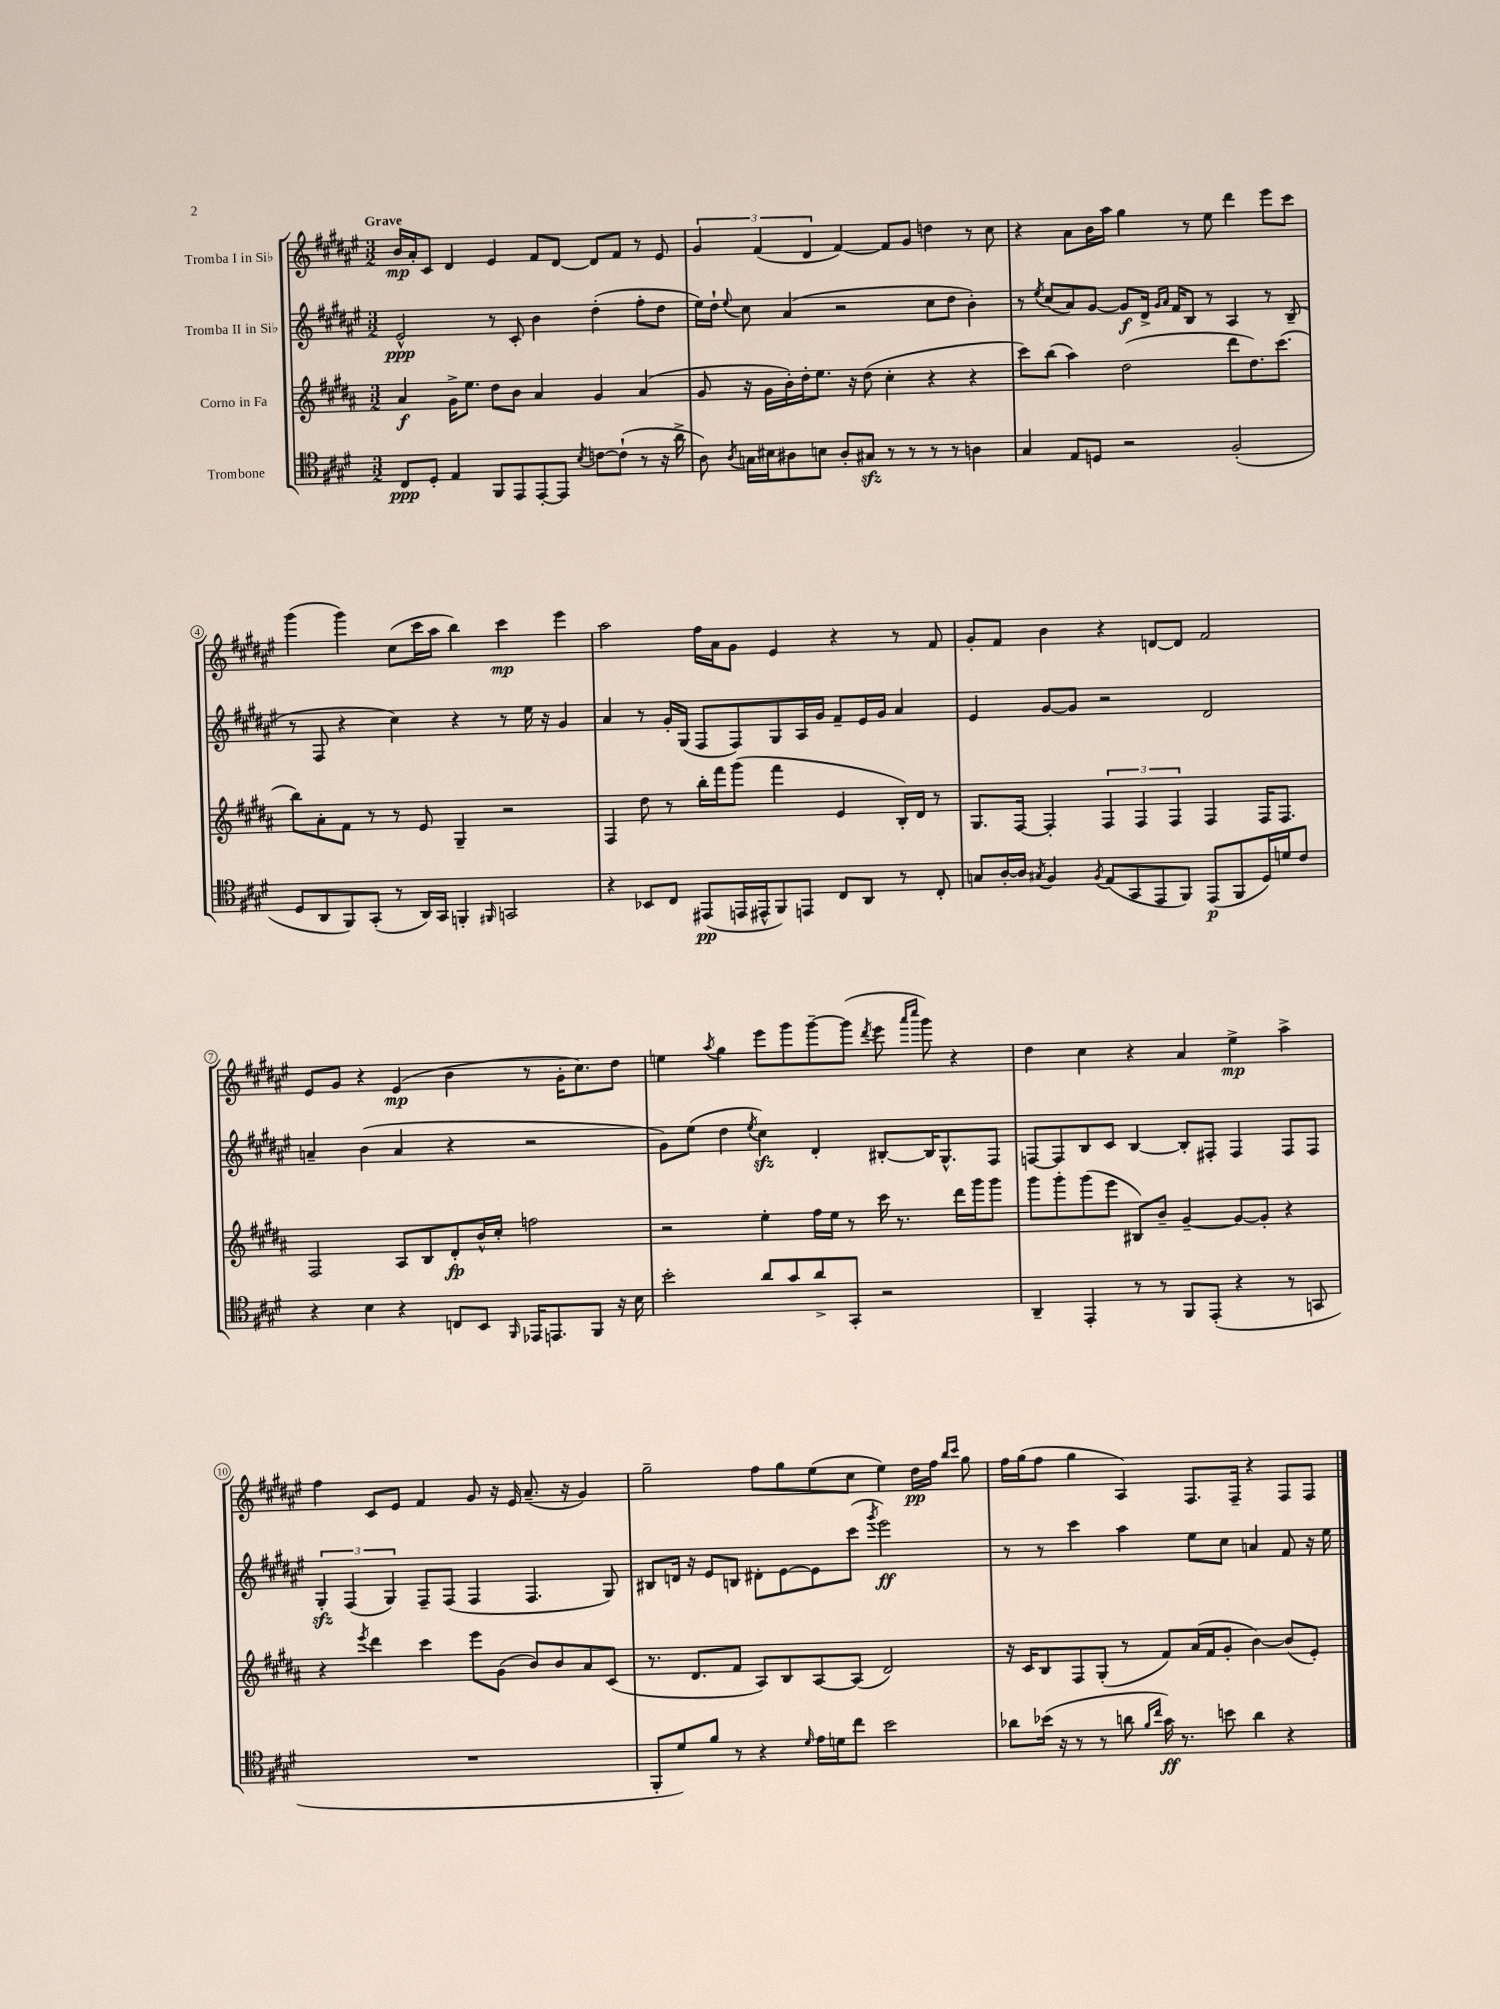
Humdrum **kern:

**kern	**kern	**kern	**kern
*staff4	*staff3	*staff2	*staff1
*clefC4	*clefG2	*clefG2	*clefG2
*k[f#c#g#d#]	*k[f#c#g#d#a#]	*k[f#c#g#d#a#e#]	*k[f#c#g#d#a#e#]
*M3/2	*M3/2	*M3/2	*M3/2
8C#/L	4a#/	2e#^^/	16b/LL
.	.	.	16a#'/J
8D#'/J	.	.	8c#/J
4E/	16g#^\LK	.	4d#/
.	8.ee\J	.	.
8FF#/L	8dd#\L	8r	4e#/
8EE/	8b\J	8c#'/	.
[8EE'/	4a#/	4b\	8f#/L
8EE/]J	.	.	[8d#/J
8qB/	.	.	.
[8c\L	4g#/	(4dd#'\	8d#/]L
(8c`\]J	.	.	8f#/J
8r	(4a#/	8ff#'\L	8r
16r	.	8dd#\J	8e#/
16a^\	.	.	.
=	=	=	=
8A\)	8g#/	16ee#\LL)	6g#/
.	.	16dd#`\JJ	.
8qA/	.	8qqee#/	.
16G\LL	16r	8cc#\	.
.	.	.	(6f#/
16B#\J	16g#\LL	.	.
8A#\	16b'\)	(4a#/	.
.	16dd#'\J	.	.
.	.	.	6d#/
8B\J	8.ee\J	.	.
8A#'/L	.	2r	[4f#/)
.	16r	.	.
8G#/J	(8dd#\	.	.
8r	4cc#'\	.	8f#/]L
8r	.	.	8g#/J
8r	4r	8cc#\L	4dd\
8r	.	8dd#\J	.
4A\	4r	4b'\)	8r
.	.	.	8cc#\
=	=	=	=
4G#/	8ccc#\L)	8r	4r
.	.	8qee#/	.
.	(8bb\J	(8cc#/L	.
8E/L	4aa#\)	8a#/)	8a#\L
8D/J	.	[8g#/J	16b\L
.	.	.	16aa#\JJ
2r	(2dd#\	8g#/]L	4gg#\
.	.	16d#^/Jk	.
.	.	16qqg#/LL	.
.	.	16qqa#/JJ	.
.	.	16f#/LK	.
.	.	8B/J	8r
.	.	8r	8ee#\
(2F#'/	8ddd#\L	4A#/	4ddd#\
.	8.dd#\)	.	.
.	.	8r	8eee#\L
.	(8.ccc#\J	.	.
.	.	(8B~/	8ccc#\J
=	=	=	=
8D#/L	8bb\L)	8r	(4ggg#\
8AA/	8a#'\	8F#/	.
8FF#/)	8f#\J	4r	4ggg#\)
(8GG#'/J	8r	.	.
8r	8r	4cc#\)	(8cc#\L
16AA/LL)	8e/	.	16ccc#\L
16GG#/JJ	.	.	16aa#\JJ
4FF'/	4G#~/	4r	4bb\)
16qqFF#/	.	.	.
2GG/	2r	8r	4ccc#\
.	.	16ee#\	.
.	.	16r	.
.	.	4g#/	4eee#\
=	=	=	=
4r	4F#/	4a#/	2aa#\
8BB-/L	8dd#\	8r	.
8C#/J	8r	16g#'/LL	.
.	.	(16G#/JJ	.
(8EE#/L	16bb'\LL	8F#/L	16ff#\LL
.	16fff#\J	.	16a#\J
16EE/L	(8ggg#\J	8F#/)	8g#\J
16EE#^^/J	.	.	.
8FF#/)	4fff#\	8G#/	4e#/
8EE/J	.	16A#/L	.
.	.	16g#/JJ	.
8C#/L	4e/	8f#~/L	4r
8AA/J	.	16e#/L	.
.	.	16g#/JJ	.
8r	16B'/LL)	4a#/	8r
.	16d#/JJ	.	.
8C#'/	8r	.	8f#/
=	=	=	=
8G/L	8.G#/L	4e#/	8g#'/L
[16A'/L	.	.	8f#/J
16A/]JJ	[16F#/Jk	.	.
8qG#/	.	.	.
4F#/	4F#'/]	[8g#/L	4b\
.	.	8g#/]J	.
8qF#/	.	.	.
(8E/L	6F#/	2r	4r
8GG#/	.	.	.
.	6F#/	.	.
8EE/	.	.	[8d/L
.	6F#/	.	.
8FF#/J)	.	.	8d/]J
(8EE/L	4F#/	2d#/	2f#/
8FF#/	.	.	.
16D#/L)	16F#/LK	.	.
16d/J	8.F#/J	.	.
8c#/J	.	.	.
=	=	=	=
4r	2F#/	4a~/	8e#/L
.	.	.	8g#/J
4B\	.	(4b\	4r
4r	8A#/L	4a/	(4e#/
.	8B/	.	.
8C/L	8d#'/	4r	4b\
8BB/J	16b^^/L	.	.
.	16cc#'/JJ	.	.
16qqFF#/	.	.	.
16EE-/LK	2ff\	2r	8r
8.EE/	.	.	.
.	.	.	16g#'\LK
.	.	.	8.cc#\)
8FF#/J	.	.	.
16r	.	.	8dd#\J
16B\	.	.	.
=	=	=	=
2b'\	2r	8g#\L)	4ee\
.	.	(8ee#\J	.
.	.	.	8qaa#/
.	.	4dd#\	4gg#\
.	.	8qee#/	.
8a/L	4ee'\	4cc#\)	8eee#\L
8g#/	.	.	8ggg#\
8a^/	16ff#\LL	4d#'/	[8ggg#~\
.	16ee\JJ	.	.
8GG#'/J	8r	.	(8ggg#\]J
.	.	.	8qddd#/
2r	16ccc#\	[8B#'/L	8eee#\
.	8.r	.	.
.	.	.	16qqaaa#/LL
.	.	.	16qqcccc#/JJ
.	.	16B#/]K	8ggg#\)
.	.	8.G#^^/	.
.	16ddd#\LL	.	4r
.	16ggg#\J	.	.
.	8ggg#\J	8F#/J	.
=	=	=	=
4AA~/	8ggg#\L	[8F/L	4dd#\
.	8ggg#'\	8F/]	.
4EE'/	(8ggg#\	8B/	4cc#\
.	8eee\J	8c#/J	.
8r	8B#/L)	[4B/	4r
8r	8b~/J	.	.
8FF#/L	[4g#~/	8B'/]L	4a#/
(8EE'/J	.	8F#'/J	.
4r	8g#/_L	4F#/	4ee#^\
.	8g#'/]J	.	.
8r	4r	8F#/L	4aa#^\
8GG/	.	8F#/J	.
=	=	=	=
1.r	4r	6G#'/	4ff#\
.	.	(6F#/	.
.	8qeee/	.	.
.	4ddd#\	.	8c#/L
.	.	6G#/)	.
.	.	.	8e#/J
.	4ccc#\	8F#~/L	4f#/
.	.	(8F#/J	.
.	8eee\L	4F#/	8g#/
.	(8g#\J	.	16r
.	.	.	16e#/
.	8b/L)	4.F#/	(8.a#~/
.	8b/	.	.
.	.	.	16r
.	8a#/	.	4g#/)
.	(8c#/J	8G#/)	.
=	=	=	=
8FF#'/L	8.r	8B#/L	2gg#~\
8d#/)	.	16d/Jk	.
.	8.d#/L	16r	.
8f#/J	.	8e#/L	.
8r	8f#/J	8B/J	.
4r	8A#/L)	8d#'\L	8ff#\L
.	8B/	[8e#\	8gg#\
16qqd#/	.	.	.
16e\LL	[8A#/	8e#\]	(8ee#\
16d\J	.	.	.
8cc#\J	(8A#/]J	(8ccc#\J	8cc#\J
.	.	8qggg#/	.
2b\	2d#/)	2eee#\)	4ee#\)
.	.	.	16dd#\LL
.	.	.	16ff#\JJ
.	.	.	16qqbb/LL
.	.	.	16qqccc#/JJ
.	.	.	8gg#\
=	=	=	=
8a-\L	16r	8r	16ff#\LL
.	16c#/LK	.	(16gg#\J
(16b-\Jk	8B/	8r	8ff#\J
16r	.	.	.
8r	8F#/	4ccc#\	4gg#\
8r	(8G#'/J	.	.
8a\	8r	4aa#\	4A#/)
16qqf#/LL	.	.	.
16qqcc#/JJ	.	.	.
16g#\)	8f#/L)	.	.
8.r	.	.	.
.	(16a#/L	8ee#\L	8.F#/L
.	16f#/J	.	.
8b\	8g#'/J	8cc#\J	.
.	.	.	16F#~/Jk
4a\	[4b\)	4a/	4r
4r	(8b/]L	8f#/	8F#/L
.	8e'/J)	16r	8F#/J
.	.	16ee#\	.
==	==	==	==
*-	*-	*-	*-
